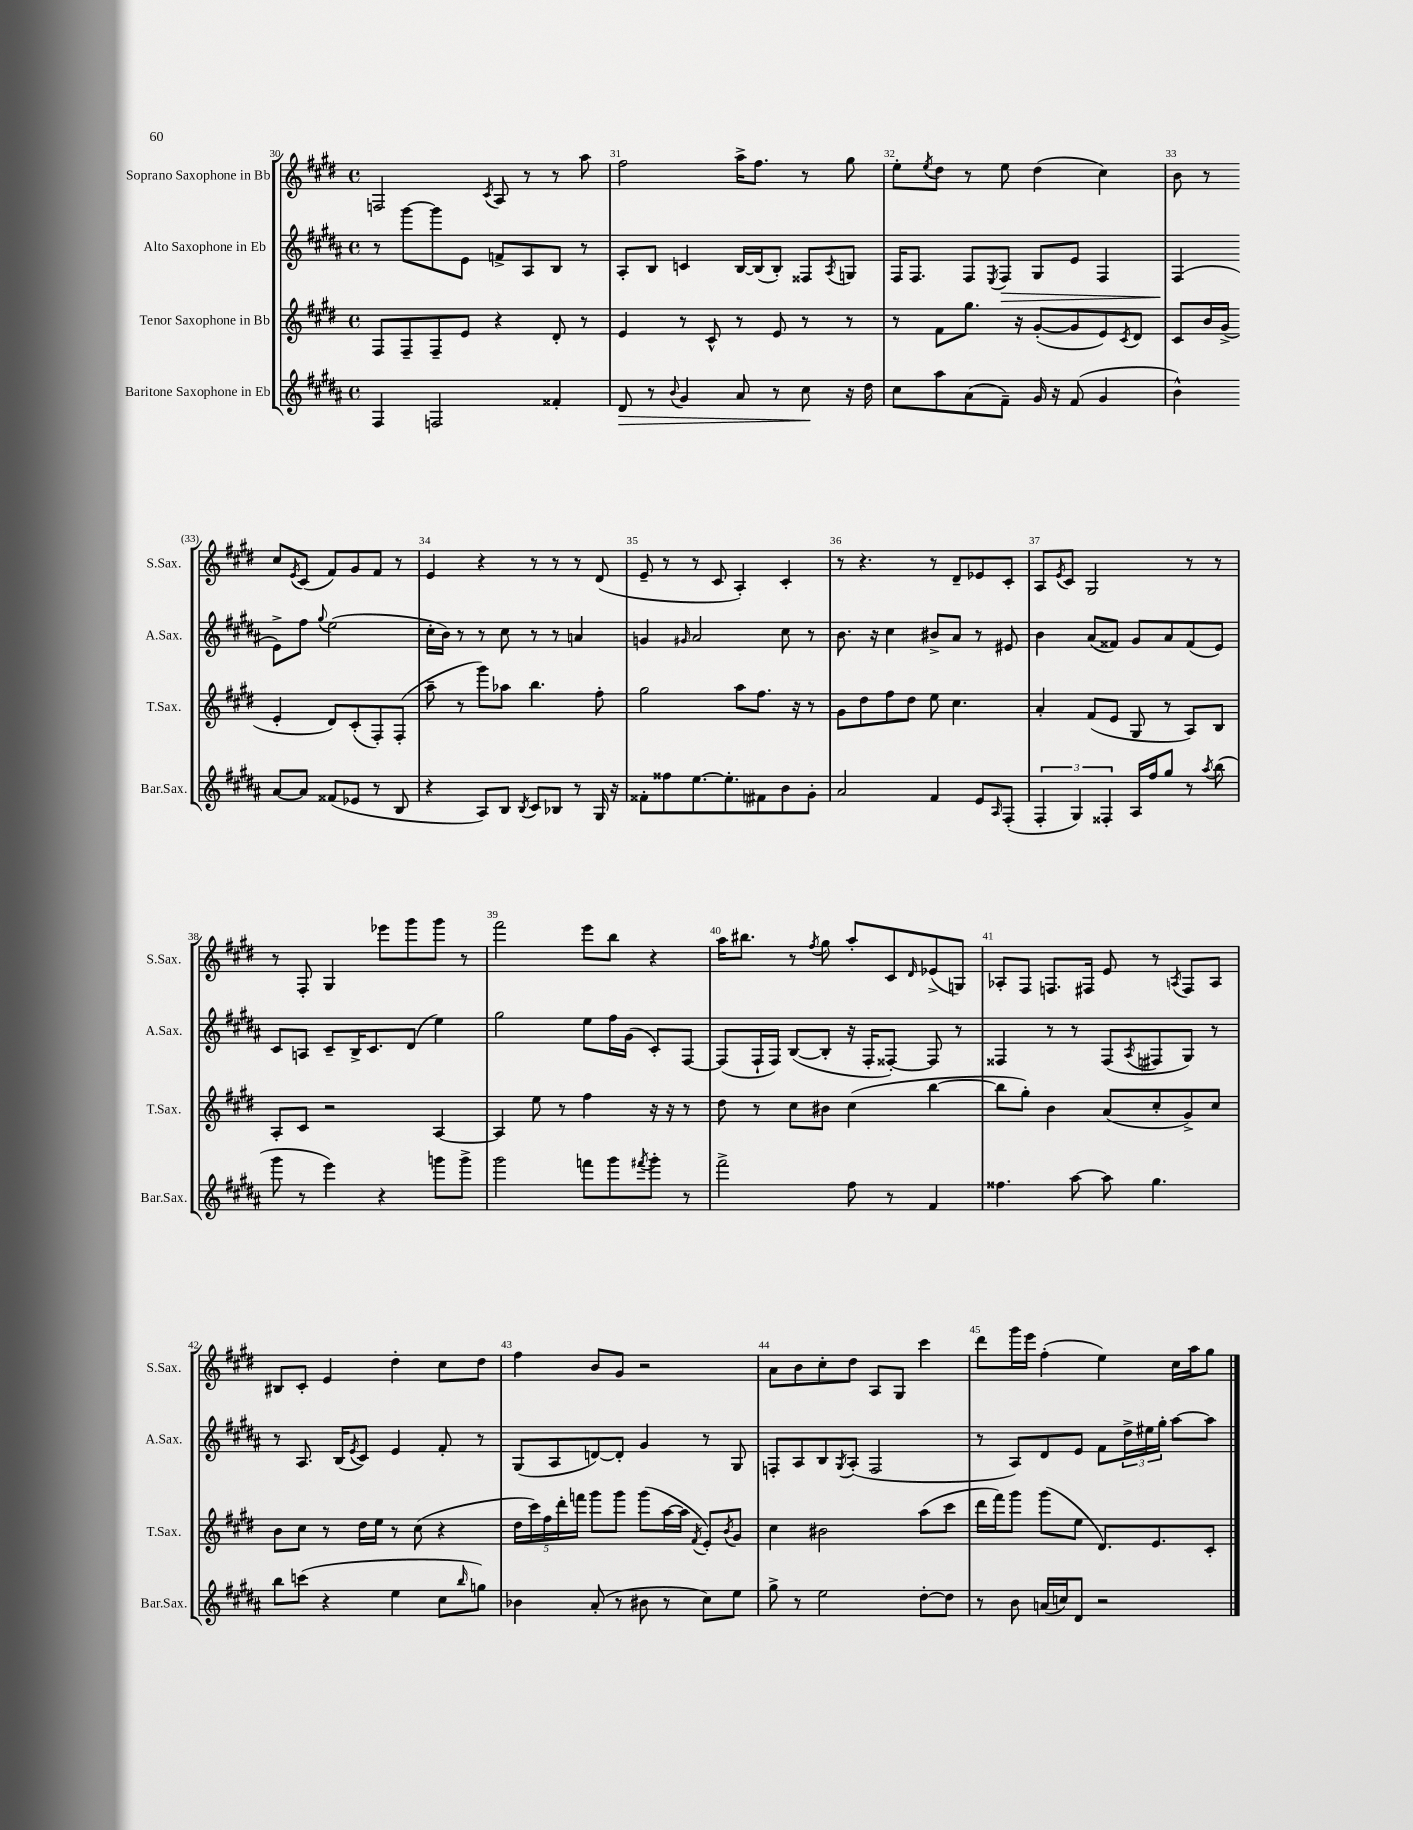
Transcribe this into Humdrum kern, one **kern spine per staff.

**kern	**kern	**kern	**kern
*staff4	*staff3	*staff2	*staff1
*clefG2	*clefG2	*clefG2	*clefG2
*k[f#c#g#d#a#]	*k[f#c#g#d#]	*k[f#c#g#d#a#]	*k[f#c#g#d#]
*M4/4	*M4/4	*M4/4	*M4/4
*met(c)	*met(c)	*met(c)	*met(c)
4F#	8F#	8r	2F
.	8F#~	[8ggg#	.
2F	8F#~	8ggg#]	.
.	8e	8e	.
.	.	.	8qc#
.	4r	8f^	8A
.	.	8A#	8r
4f##'	8d#'	8B	8r
.	8r	8r	8aa
=	=	=	=
8d#	4e	8A#'	2ff#
8r	.	8B	.
8qqb	.	.	.
4g#	8r	4c	.
.	8c#^^	.	.
8a#	8r	[16B	16aa^
.	.	(16B]	8.ff#
8r	8e	8B')	.
8cc#	8r	8F##	8r
.	.	8qA#	.
16r	8r	8G	8gg#
16dd#	.	.	.
=	=	=	=
8cc#	8r	16F#	8ee'
.	.	8.F#	.
.	.	.	8qee
8aa#	8f#	.	8dd#
(8a#	8.gg#	8F#	8r
.	.	8qE	.
8f#~)	.	8F#	8ee
.	16r	.	.
16g#	([8g#'	8G#	(4dd#
16r	.	.	.
(8f#	8g#]	8e	.
4g#	8e)	4F#	4cc#)
.	8qc#	.	.
.	8d#	.	.
=	=	=	=
4b^^)	8c#	(4F#	8b
.	16b	.	8r
.	(16g#^	.	.
[8a#	4e'	8e^)	8cc#
.	.	.	8qe
8a#]	.	8ff#	(8c#
.	.	8qqgg#	.
(8f##	8d#)	(2ee	8f#)
8e-	(8c#'	.	8g#
8r	8F#')	.	8f#
8B	(8F#'	.	8r
=	=	=	=
4r	8aa~	16cc#'	4e
.	.	16b)	.
.	8r	8r	.
8A#)	8ggg#)	8r	4r
8B	8aa-	8cc#	.
8qB	.	.	.
8c#	4.bb	8r	8r
8B-	.	8r	8r
8r	.	4a	8r
16G#	8ff#'	.	(8d#
16r	.	.	.
=	=	=	=
8f##'	2gg#	4g	8e~
8ff##	.	.	8r
.	.	16qqg#	.
[8.ee	.	2a#	8r
.	.	.	8c#
8.ee']	.	.	.
.	8aa	.	4A')
8f#	8.ff#	.	.
8b	.	8cc#	4c#'
.	16r	.	.
8g#'	8r	8r	.
=	=	=	=
2a#	8g#	8.b	8r
.	8dd#	.	4.r
.	.	16r	.
.	8ff#	4cc#	.
.	8dd#	.	.
4f#	8ee	8b#^	8r
.	4.cc#	8a#	8d#~
8e	.	8r	8e-
16qqA#	.	.	.
(8F#'	.	8e#	8c#'
=	=	=	=
6F#'	4a'	4b	8A
.	.	.	8qe
.	.	.	8c#
6G#)	.	.	.
.	(8f#	(8a#	2G#
6F##'	.	.	.
.	8e	8f##)	.
16A#	8G#	8g#	.
16ff#	.	.	.
8gg#	8r	8a#	.
8r	8A)	(8f##	8r
8qaa#	.	.	.
(8bb	8B	8e)	8r
=	=	=	=
8ggg#	8A'	8c#	8r
8r	8c#	8A	8F#'
4eee)	2r	8c#~	4G#
.	.	16B^	.
.	.	8.c#	.
4r	.	.	8eee-
.	.	(8d#	8ggg#
8ggg	[4A	4ee)	8ggg#
8ggg^	.	.	8r
=	=	=	=
2ggg#	4A]	2gg#	2fff#
.	8ee	.	.
.	8r	.	.
8fff	4ff#	8ee	8eee
8ggg#	.	16ff#	8bb
.	.	(16g#	.
8qfff#	.	.	.
8ggg#'	16r	8c#')	4r
.	16r	.	.
8r	8r	[8F#	.
=	=	=	=
2fff#^	8dd#	(8F#]	16aa
.	.	.	8.bb#
.	8r	16F#`	.
.	.	16F#)	.
.	8cc#	([8B	8r
.	.	.	8qff#
.	8b#	8B']	8gg#
8ff#	(4cc#	16r	8aa'
.	.	16F#'	.
8r	.	[8F##')	8c#
.	.	.	16qqd#
4f#	[4bb	8F##]	(8e-^
.	.	8r	8G)
=	=	=	=
4.ff##	8bb]	4F##	8A-'
.	8gg#')	.	8F#
.	4b	8r	8.F
[8aa#	.	8r	.
.	.	.	16F#
8aa#]	(8a	(8F##	8e
.	.	8qA#	.
4.gg#	8cc#'	8F#	8r
.	.	.	8qA
.	8g#^)	8G#)	8F#
.	8cc#	8r	8A
=	=	=	=
8bb	8b	8r	8B#
(8ccc	8cc#	8.A#	8c#'
4r	8r	.	4e
.	.	(16B	.
.	.	8qe	.
.	16dd#	8c#)	.
.	16ee	.	.
4ee	8r	4e	4dd#'
.	(8cc#	.	.
8cc#	4r	8f#'	8cc#
16qqbb	.	.	.
8gg)	.	8r	8dd#
=	=	=	=
4b-	20dd#	(8G#	4ff#
.	20ccc#)	.	.
.	20ff#	.	.
.	.	8A#	.
.	20ddd#'	.	.
.	20fff	.	.
(8a#'	8ggg#	[8d)	8b
8r	8ggg#	8d']	8g#
8b#	(8ggg#	4g#	2r
8r	[16aa	.	.
.	16aa]	.	.
.	8qf#	.	.
8cc#)	8e')	8r	.
.	8qb	.	.
8ee	8g#	8G#	.
=	=	=	=
8gg#^	4cc#	8F'	8a
8r	.	8A#	8b
2ee	2b#	8B	8cc#'
.	.	8qG#	.
.	.	(8A#'	8dd#
.	.	2F	8A
.	.	.	8G#
[8dd#'	(8aa	.	4ccc#
8dd#]	8ccc#	.	.
=	=	=	=
8r	16ddd#	8r	8ddd#
.	16fff#)	.	.
8b	8ggg#	8A#)	16ggg#
.	.	.	16eee
(16a	(8ggg#	8d#	(4ff#'
16cc)	.	.	.
8d#	8ee	8e	.
2r	8.d#)	8f#	4ee)
.	.	24dd#^	.
.	.	24ee#	.
.	8.e	.	.
.	.	24gg#'	.
.	.	[8aa#	16cc#
.	.	.	16aa
.	8c#'	8aa#]	8gg#
==	==	==	==
*-	*-	*-	*-
